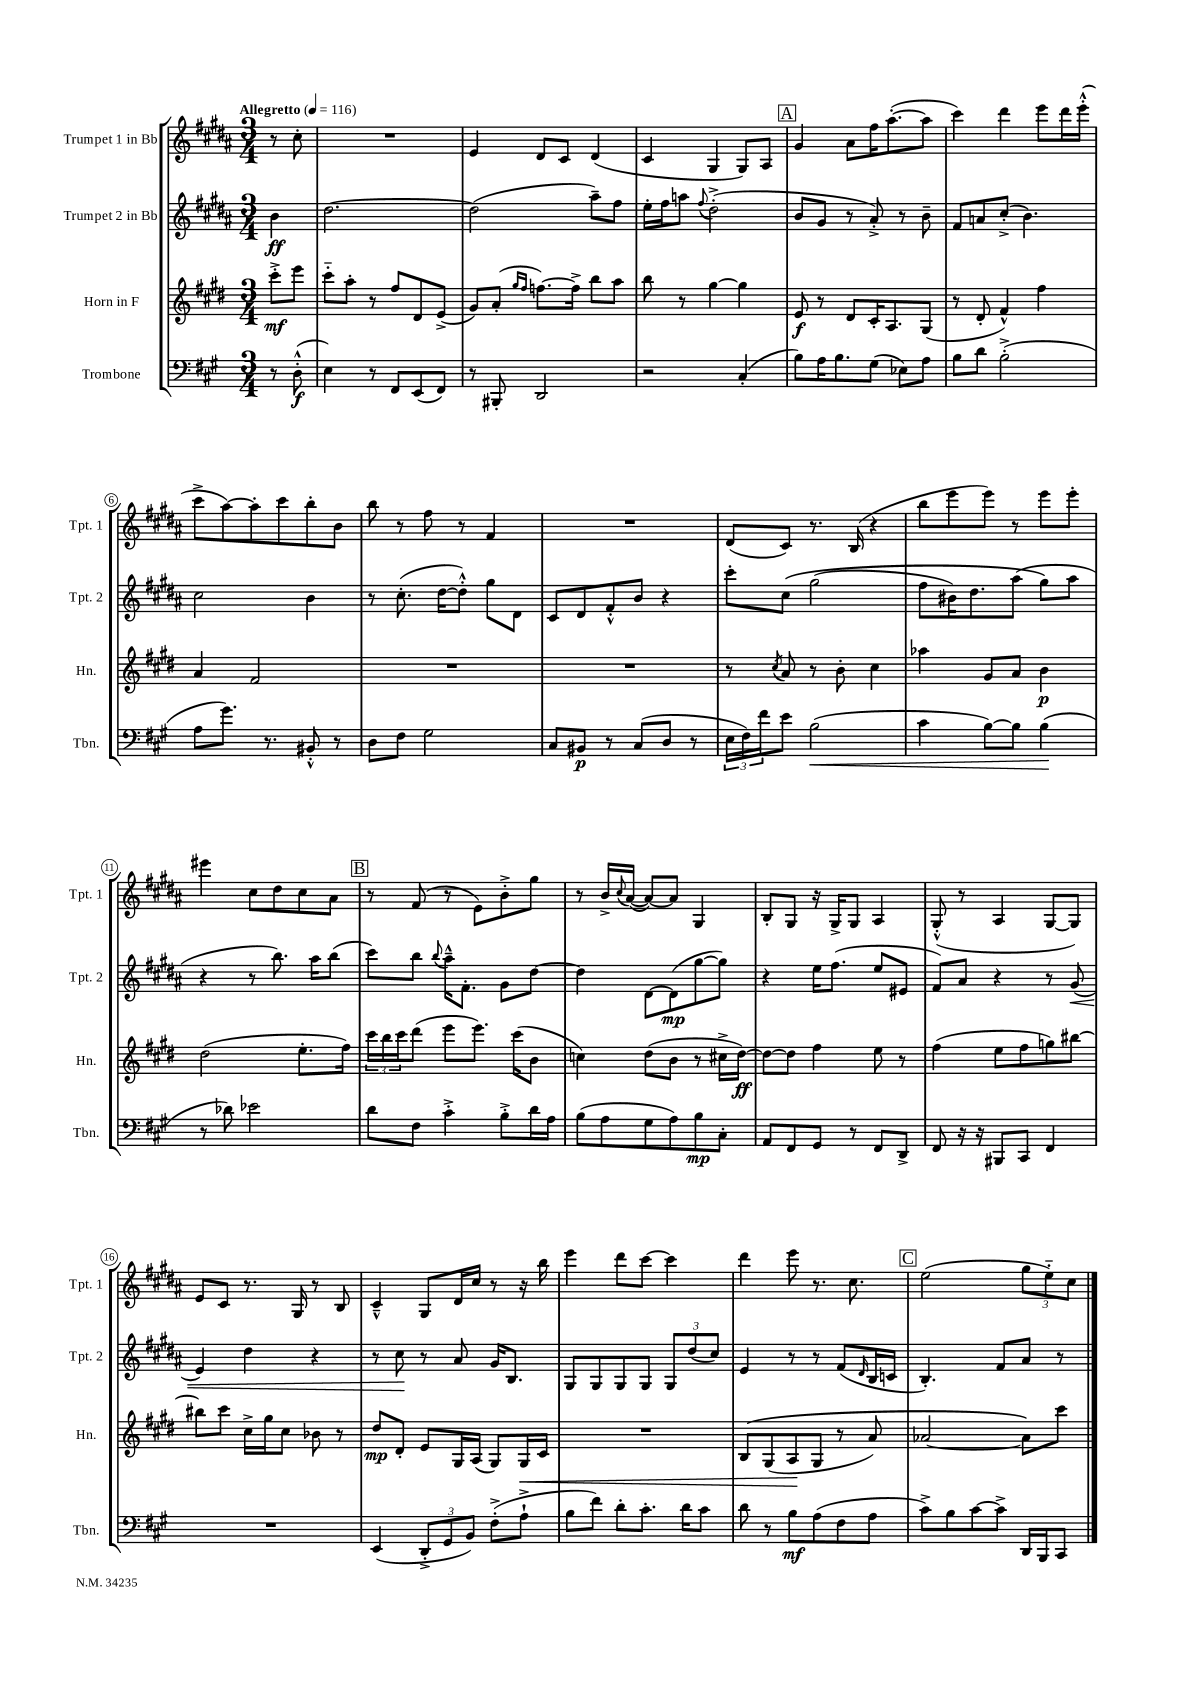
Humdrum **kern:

**kern	**kern	**kern	**kern
*staff4	*staff3	*staff2	*staff1
*clefF4	*clefG2	*clefG2	*clefG2
*k[f#c#g#]	*k[f#c#g#d#]	*k[f#c#g#d#a#]	*k[f#c#g#d#a#]
*M3/4	*M3/4	*M3/4	*M3/4
*MM116	*MM116	*MM116	*MM116
8r	8ccc#'^	4b	8r
(8D'^^	8eee	.	8cc#'
=	=	=	=
4E)	8ccc#'~	[2.dd#	2.r
.	8aa'	.	.
8r	8r	.	.
8FF#	8ff#	.	.
(8EE	8d#	.	.
8FF#)	(8e^	.	.
=	=	=	=
8r	8g#)	(2dd#]	4e
8BBB#'	(8a'	.	.
.	16qqgg#	.	.
.	16qqff#	.	.
2DD	[8.ff)	.	8d#
.	.	.	8c#
.	16ff^]	.	.
.	8bb	8aa#~)	(4d#
.	8aa	8ff#	.
=	=	=	=
2r	8bb	16ee'	4c#
.	.	16ff#	.
.	8r	8aa	.
.	.	8qqff#	.
.	[4gg#	(2dd#'^	4G#
(4C#'	4gg#]	.	8G#)
.	.	.	8A#
=	=	=	=
8B)	8e	8b	4g#
16A	8r	8g#	.
8.B	.	.	.
.	8d#	8r	8a#
(8G#	16c#'	8a#'^)	16ff#
.	8.A	.	([8.aa#'
8E-)	.	8r	.
8A	(8G#	8b~	8aa#]
=	=	=	=
8B	8r	8f#	4ccc#)
8d	8d#'	8a	.
(2B'^	4f#^^)	(8cc#'^	4ddd#
.	.	4.b)	.
.	4ff#	.	8eee
.	.	.	16ddd#
.	.	.	(16eee'^^
=	=	=	=
8A	4a	2cc#	8ccc#^
8.g#)	.	.	[8aa#)
.	2f#	.	8aa#']
8.r	.	.	.
.	.	.	8ccc#
8BB#'^^	.	4b	8bb'
8r	.	.	8b
=	=	=	=
8D	2.r	8r	8bb
8F#	.	(8.cc#'	8r
2G#	.	.	8ff#
.	.	[16dd#	.
.	.	8dd#'^^])	8r
.	.	8gg#	4f#
.	.	8d#	.
=	=	=	=
8C#	2.r	8c#	2.r
8BB#	.	8d#	.
8r	.	8f#'^^	.
(8C#	.	8b	.
8D	.	4r	.
8r	.	.	.
=	=	=	=
24E	8r	8ccc#'	(8d#
24F#)	.	.	.
24f#	.	.	.
.	8qcc#	.	.
8e	8a	&(8cc#	8c#)
(2B	8r	(2gg#	8.r
.	8b'	.	.
.	.	.	(16B
.	4cc#	.	4r
=	=	=	=
4c#	4aa-	8ff#	8bb
.	.	16b#)	8eee
.	.	8.dd#	.
[8B)	8g#	.	8eee)
8B]	8a	(8aa#	8r
(4B	4b	8gg#&)	8eee
.	.	8aa#	8eee'
=	=	=	=
8r	(2dd#	4r	4eee#
8d-)	.	.	.
2e-	.	8r	8cc#
.	.	8.bb)	8dd#
.	8.ee'	.	8cc#
.	.	16aa#	.
.	.	(8bb	8a#
.	16ff#)	.	.
=	=	=	=
8d	24ccc#	8ccc#)	8r
.	24bb	.	.
.	24ccc#	.	.
8F#	(8ddd#	8bb	(8f#
.	.	8qqbb	.
4c#'^	8eee	16aa#~^^	8r
.	.	8.f#'	.
.	8.eee)	.	8e)
8B'^	.	8g#	8b'^
.	(16ccc#	.	.
16d	8b	[8dd#	8gg#
16A	.	.	.
=	=	=	=
(8B	4cc)	4dd#]	8r
8A	.	.	16b^
.	.	.	8qqcc#
.	.	.	([16a#
8G#	(8dd#	[8d#	8a#_)
8A)	8b	(8d#]	8a#]
8B	8r	[8gg#	4G#
8C#'	16cc#^	8gg#])	.
.	[16dd#)	.	.
=	=	=	=
8AA	8dd#_	4r	8B'
8FF#	8dd#]	.	8G#
8GG#	4ff#	16ee	16r
.	.	(8.ff#	16G#^
8r	.	.	8G#
8FF#	8ee	8ee	4A#
8DD^	8r	8e#	.
=	=	=	=
8FF#	(4ff#	8f#)	(8G#'^^
16r	.	8a#	8r
16r	.	.	.
8BBB#	8ee	4r	4A#
8CC#	8ff#	.	.
4FF#	8gg)	8r	[8G#
.	[8bb#	(8g#	8G#])
=	=	=	=
2.r	8bb#]	4e)	8e
.	8ccc#	.	8c#
.	16cc#^	4dd#	8.r
.	16gg#	.	.
.	8cc#	.	.
.	.	.	16G#
.	8b-	4r	8r
.	8r	.	8B
=	=	=	=
(4EE	8dd#	8r	4c#~^^
.	8d#'	8cc#	.
12DD'^	8e	8r	8G#
12GG#	.	.	.
.	16G#	8a#	16d#
12BB)	.	.	.
.	(16A	.	16cc#
(8F#'^	8G#)	16g#	8r
.	.	8.B	.
8A`^	16G#	.	16r
.	16c#	.	16bb
=	=	=	=
8B	2.r	8G#	4eee
8f#)	.	8G#	.
8d'	.	8G#	8ddd#
8.c#'	.	8G#	[8ccc#
.	.	12G#	4ccc#]
16d	.	.	.
.	.	(12dd#	.
8c#	.	.	.
.	.	12cc#)	.
=	=	=	=
8d	&(8B	4e	4ddd#
8r	(8G#	.	.
8B	8A	8r	8eee
(8A	8G#	8r	8.r
8F#	8r	(8f#	.
.	.	.	8.cc#
.	.	16qqd#	.
8A	8a)	16B	.
.	.	16c	.
=	=	=	=
8c#^)	[2a-	4.B')	(2ee
8B	.	.	.
[8c#	.	.	.
8c#^]	.	8f#	.
16DD	8a-]&)	8a#	12gg#
16BBB	.	.	.
.	.	.	12ee'~)
8CC#	8ccc#	8r	.
.	.	.	12cc#
==	==	==	==
*-	*-	*-	*-
